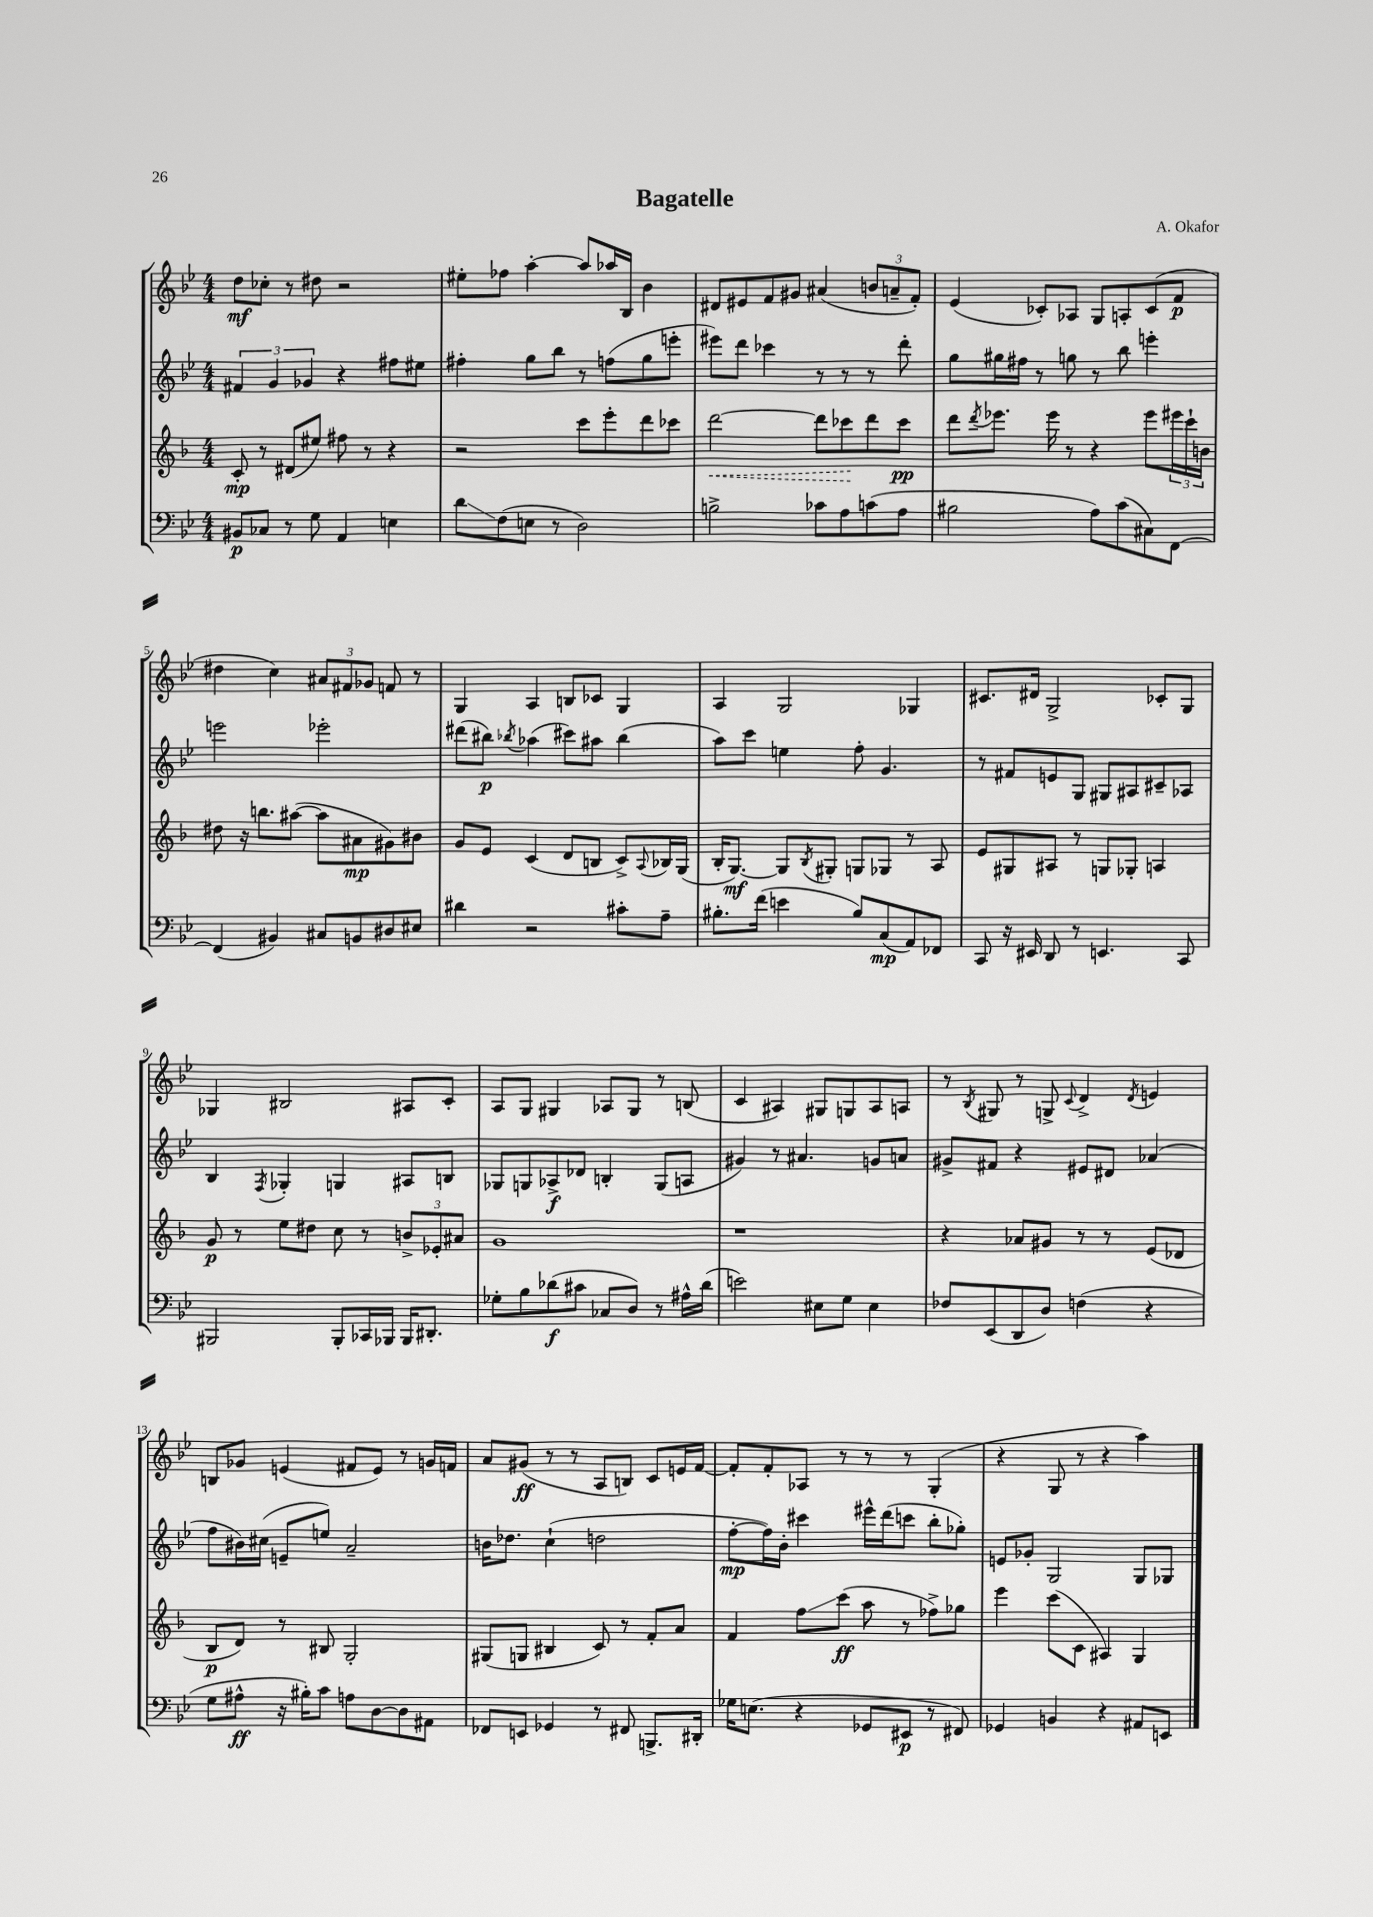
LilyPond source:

\header { title = "Bagatelle" composer = "A. Okafor" }
<<
\new StaffGroup <<
\new Staff = "s0" {
    \clef treble \key bes \major \numericTimeSignature \time 4/4
    d''8\mf ces''8-. r8 dis''8 r2 |
    eis''8-. fes''8 a''4~-. a''8 aes''16 bes16 bes'4 |
    dis'8 eis'8 f'8 gis'8 ais'4( \tuplet 3/2 { b'8 a'8-- f'8-.) } |
    ees'4( ces'8-.) aes8 g8 a8-. ces'8( f'8\p |
    dis''4 c''4) \tuplet 3/2 { ais'8 fis'8 ges'8 } f'8 r8 |
    g4 a4 b8 ces'8 g4 |
    a4 g2 ges4 |
    cis'8. dis'16 g2-> ces'8-. g8 |
    ges4 bis2 ais8 c'8-. |
    a8 g8 gis4 aes8 gis8 r8 b8( |
    c'4 ais4) gis8 g8 ais8 a8 |
    r8 \acciaccatura { bes8 } gis8 r8 g8-> \appoggiatura { c'8 } d'4-> \acciaccatura { d'8 } e'4 |
    b8 ges'8 e'4( fis'8 e'8) r8 g'16 f'16 |
    a'8 gis'8\ff( r8 r8 a8 b8) c'8 e'16 f'16~ |
    f'8-. f'8-. aes8 r8 r8 r8 g4-.( |
    r4 g8 r8 r4 a''4) \bar "|." |
}
\new Staff = "s1" {
    \clef treble \key bes \major \numericTimeSignature \time 4/4
    \tuplet 3/2 { fis'4 g'4 ges'4 } r4 fis''8 eis''8 |
    fis''4-. g''8 bes''8 r8 f''8( g''8 e'''8-. |
    eis'''8) d'''8 ces'''4 r8 r8 r8 d'''8-. |
    g''8 gis''16 fis''16 r8 g''8 r8 bes''8 e'''4-. |
    e'''2 ees'''2-. |
    dis'''8( bis''8\p) \acciaccatura { bes''8 } aes''4( cis'''8) ais''8 bes''4( |
    a''8) c'''8 e''4 f''8-. g'4. |
    r8 fis'8 e'8 g8 gis8 ais8 cis'8-- aes8 |
    bes4 \acciaccatura { f8 } ges4-. g4 ais8 b8 |
    ges8 g8 aes8->\f des'8 b4-. g8( a8 |
    gis'4) r8 ais'4. g'8 a'8 |
    gis'8-> fis'8 r4 eis'8 dis'8 aes'4( |
    f''8 bis'16) cis''16( e'8-- e''8) a'2-- |
    b'16 des''8. c''4-!( d''2 |
    f''8~-.\mp f''16) bes'16-. cis'''4 eis'''16-^ d'''16( c'''8 bes''8-. ges''8-.) |
    e'8 ges'8-. g2 g8 ges8 \bar "|." |
}
\new Staff = "s2" {
    \clef treble \key f \major \numericTimeSignature \time 4/4
    c'8-.\mp r8 dis'8( eis''8) fis''8 r8 r4 |
    r2 c'''8 e'''8-. d'''8 ces'''8 |
    \once \override Hairpin.style = #'dashed-line d'''2~\< d'''8 ces'''8\! d'''8 ces'''8\pp |
    d'''8 \acciaccatura { d'''8 } ees'''8. ees'''16 r8 r4 ees'''8 \tuplet 3/2 { eis'''16 c'''16-! b'16 } |
    dis''8 r16 b''8. ais''8~( ais''8 ais'8\mp gis'8) bis'8 |
    g'8 e'8 c'4( d'8 b8 c'8->) \appoggiatura { a8 } bes16 g16( |
    bes16-. g8.~\mf) g8 \acciaccatura { bes8 } gis8-. g8 ges8 r8 a8 |
    e'8 gis8 ais8 r8 g8 ges8-. a4 |
    g'8\p r8 e''8 dis''8 c''8 r8 \tuplet 3/2 { b'8-> ees'8-. ais'8 } |
    g'1 |
    r1 |
    r4 aes'8 gis'8 r8 r8 e'8( des'8 |
    bes8\p d'8) r8 bis8 g2-. |
    gis8( g8 bis4 c'8) r8 f'8-. a'8 |
    f'4 f''8\glissando c'''8\ff( a''8 r8 fes''8->) ges''8 |
    e'''4 c'''8( c'8 ais4) g4 \bar "|." |
}
\new Staff = "s3" {
    \clef bass \key bes \major \numericTimeSignature \time 4/4
    bis,8\p ces8 r8 g8 a,4 e4 |
    d'8\glissando f8( e8 r8 d2) |
    b2-> ces'8 a8 c'8( a8 |
    bis2 a8) c'8( cis8) f,8~ |
    f,4( bis,4) cis8 b,8 dis8 eis8 |
    dis'4 r2 cis'8-. a8-- |
    bis8.-. f'16( e'4 bis8) c8\mp( a,8) fes,8 |
    c,8 r16 eis,16 d,8 r8 e,4. c,8 |
    bis,,2 bis,,8-. ces,16 bes,,16 bes,,16 dis,8.-. |
    ges8-. bes8 des'8\f( cis'8 ces8 d8) r8 ais16-^ des'16( |
    e'2) eis8 g8 eis4 |
    fes8 ees,8( d,8 d8) f4( r4 |
    g8 ais8-^\ff r16 bis16-.) c'8 a8 d8~ d8 ais,8 |
    fes,8 e,8 ges,4 r8 fis,8 b,,8.-> dis,16-. |
    ges16 e8.( r4 ges,8 eis,8\p r8 fis,8) |
    ges,4 b,4 r4 ais,8 e,8 \bar "|." |
}
>>
>>
